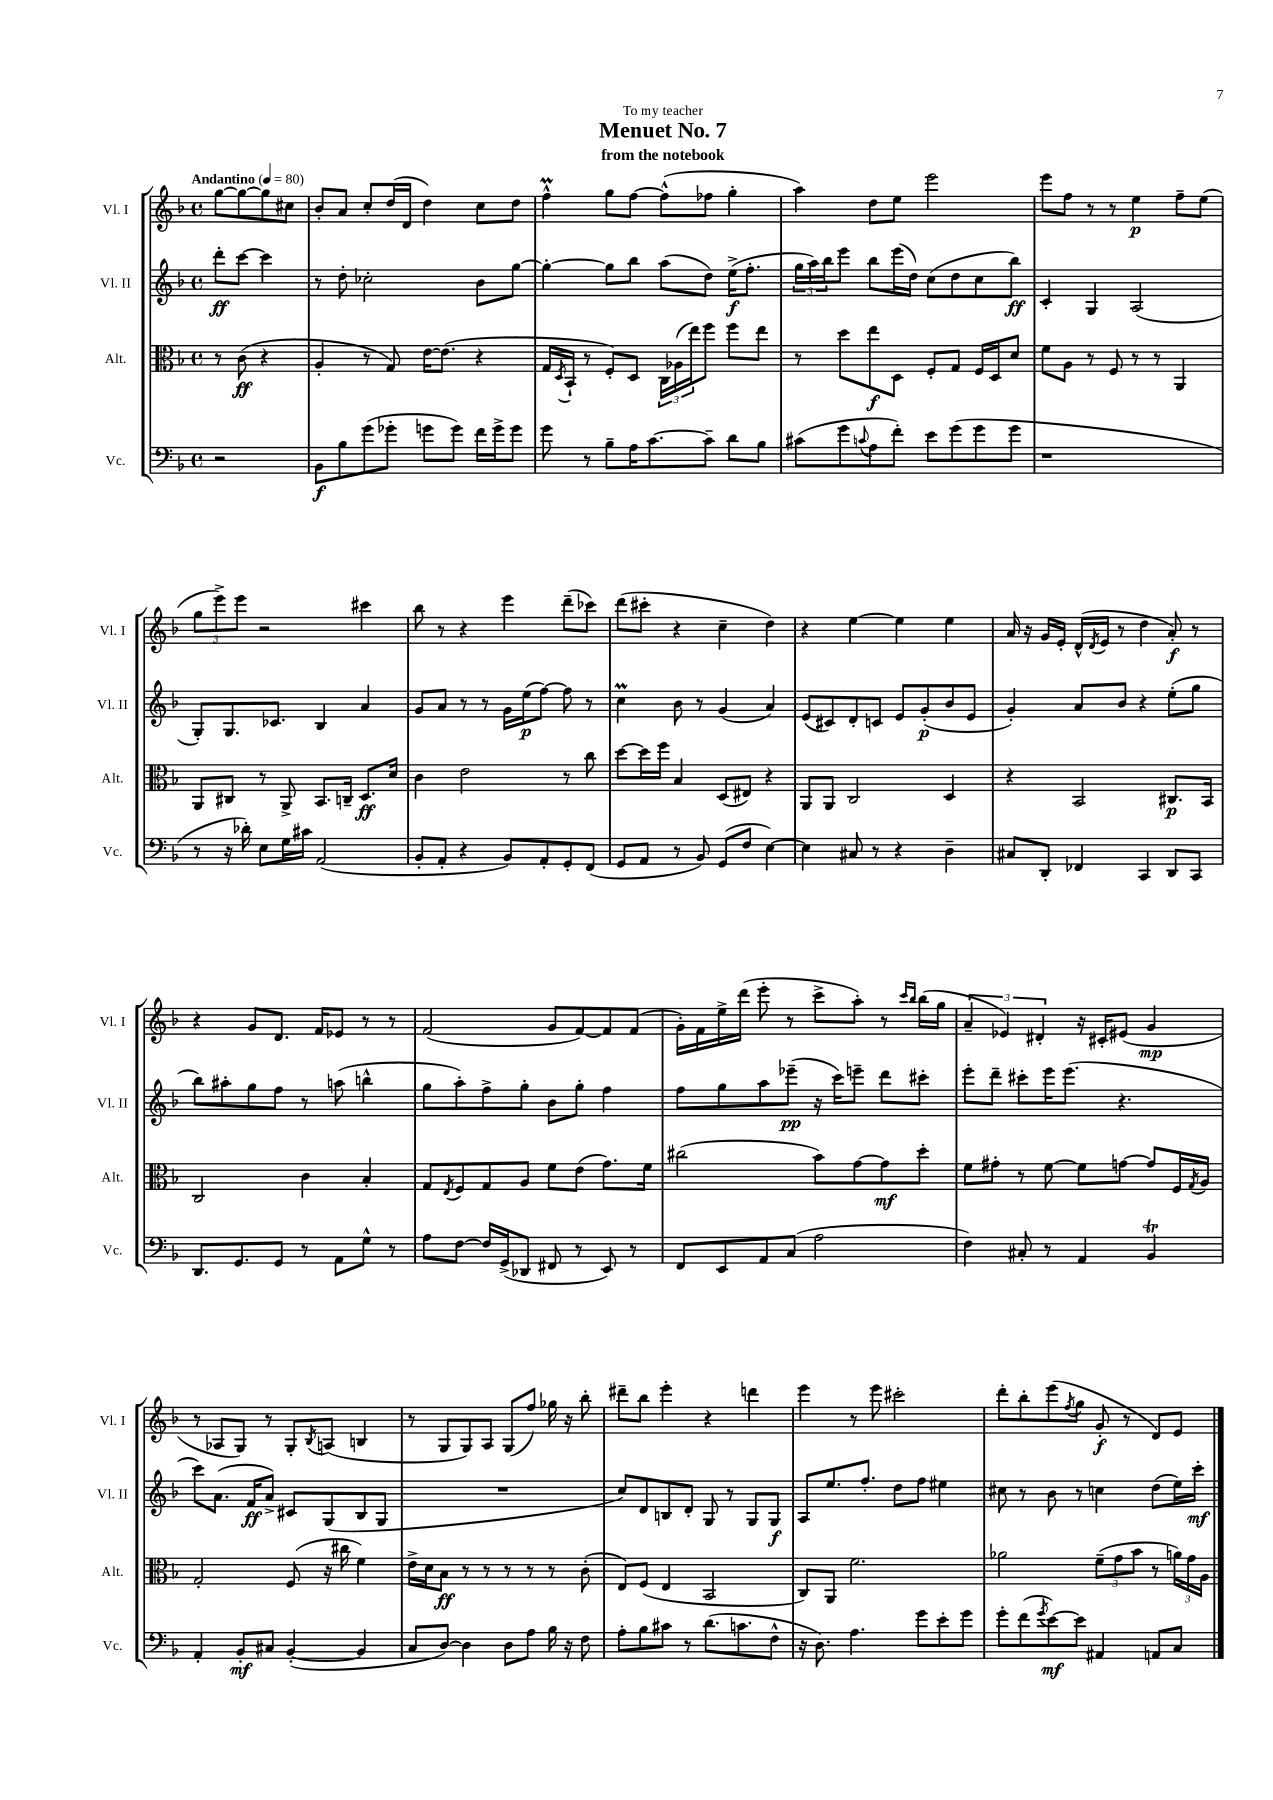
\header { title = "Menuet No. 7" subtitle = "from the notebook" dedication = "To my teacher" }
<<
\new StaffGroup <<
\new Staff = "s0" \with { instrumentName = "Vl. I" shortInstrumentName = "Vl. I" } {
    \clef treble \key f \major \defaultTimeSignature \time 4/4 \partial 2 \tempo "Andantino" 4 = 80
    g''8~ g''8~ g''8 cis''8 |
    bes'8-. a'8 c''8-. d''16( d'16 d''4) c''8 d''8 |
    f''4-^\prall g''8 f''8~ f''8-^( fes''8 g''4-. |
    a''4) d''8 e''8 e'''2 |
    e'''8 f''8 r8 r8 e''4\p f''8-- e''8( |
    \tuplet 3/2 { g''8 e'''8->) e'''8 } r2 cis'''4 |
    bes''8 r8 r4 e'''4 d'''8--( ces'''8) |
    d'''8( cis'''8-. r4 c''4-- d''4) |
    r4 e''4~ e''4 e''4 |
    a'16 r16 g'16 e'16-. d'16-^( \acciaccatura { d'8 } e'16 r8 d''4 a'8-.\f) r8 |
    r4 g'8 d'8. f'16 ees'8 r8 r8 |
    f'2( g'8 f'8~) f'8 f'8( |
    g'16-.) f'16 e''16-> d'''16( e'''8-. r8 c'''8-> a''8-.) r8 \grace { c'''16 bes''16 } bes''16( g''16 |
    \tuplet 3/2 { a'4-- ees'4) dis'4-. } r16 cis'16-. eis'8( g'4\mp |
    r8 aes8 g8) r8 g8-. \acciaccatura { bes8 } a8( b4 |
    r8 g8 g8) a8 g8( f''8) ges''16 r16 bes''8-. |
    dis'''8-- bes''8 e'''4-. r4 d'''4 |
    e'''4 r8 e'''8 cis'''2-. |
    d'''8-. bes''8-. e'''8( \acciaccatura { f''8 } g''8 g'8-.\f r8 d'8) e'8 \bar "|." |
}
\new Staff = "s1" \with { instrumentName = "Vl. II" shortInstrumentName = "Vl. II" } {
    \clef treble \key f \major \defaultTimeSignature \time 4/4 \partial 2
    d'''8-.\ff c'''8~ c'''4 |
    r8 d''8-. ces''2-. bes'8 g''8~ |
    g''4~-. g''8 bes''8 a''8( d''8) e''16->\f( f''8.-. |
    \tuplet 3/2 { g''16 a''16) bes''16 } e'''8 bes''8 e'''16( d''16) c''8( d''8 c''8 bes''8\ff) |
    c'4-. g4 a2( |
    g8-.) g8. ces'8. bes4 a'4 |
    g'8 a'8 r8 r8 g'16 e''16\p( f''8~) f''8 r8 |
    c''4\prall bes'8 r8 g'4( a'4) |
    e'8( cis'8) d'8-. c'8 e'8 g'8-.\p( bes'8 e'8 |
    g'4-.) a'8 bes'8 r4 e''8-.( g''8 |
    bes''8) ais''8-. g''8 f''8 r8 a''8( b''4-^ |
    g''8 a''8-.) f''8-> g''8-. bes'8 g''8-. f''4 |
    f''8 g''8 a''8 ees'''8--\pp( r16 c'''16) e'''8-- d'''8 cis'''8-. |
    e'''8-. d'''8-- cis'''8-. e'''16 e'''8.( r4. |
    c'''8) a'8.( f'16\ff a'8->) cis'8 g8( bes8 g8 |
    R1 |
    c''8) d'8 b8 d'8-. g8 r8 g8 g8\f |
    a8 e''8. f''8.-. d''8 f''8 eis''4 |
    cis''8 r8 bes'8 r8 c''4 d''8( e''16) c'''16-.\mf \bar "|." |
}
\new Staff = "s2" \with { instrumentName = "Alt." shortInstrumentName = "Alt." } {
    \clef alto \key f \major \defaultTimeSignature \time 4/4 \partial 2
    r8 c'8\ff( r4 |
    a4-. r8 g8) e'16~ e'8.( r4 |
    g16 \acciaccatura { d8 } bes,16-! r8 f8-.) d8 \tuplet 3/2 { c16 aes16( e''16) } f''8 f''8 e''8 |
    r8 d''8 e''8\f d8 f8-. g8 f16 d16 d'8 |
    f'8 a8 r8 f8 r8 r8 a,4 |
    a,8 cis8 r8 a,8-> bes,8. c16-- d8.\ff d'16 |
    c'4 e'2 r8 c''8 |
    d''8~ d''16 f''16 bes4 d8( eis8) r4 |
    a,8 a,8 c2 d4 |
    r4 bes,2 cis8.\p bes,16 |
    c2 c'4 bes4-. |
    g8 \acciaccatura { e8 } f8 g8 a8 f'8 e'8( g'8.) f'16 |
    cis''2( bes'8) g'8~ g'8\mf d''8-. |
    f'8 gis'8-. r8 f'8~ f'8 g'8~ g'8 f16 \acciaccatura { g8 } a16 |
    g2-. f8( r16 cis''16 f'4) |
    e'16-> d'16 bes8\ff r8 r8 r8 r8 r8 c'8-.( |
    e8) f8( e4 bes,2 |
    c8) a,8 f'2. |
    aes'2 \tuplet 3/2 { f'8--( g'8 bes'8 } r8 \tuplet 3/2 { a'16) g'16 a16 } \bar "|." |
}
\new Staff = "s3" \with { instrumentName = "Vc." shortInstrumentName = "Vc." } {
    \clef bass \key f \major \defaultTimeSignature \time 4/4 \partial 2
    r2 |
    bes,8\f bes8 g'8( ges'8-. g'8 g'8) f'16 g'16-> g'8 |
    g'8 r8 bes8-- a16 c'8.~ c'8-- d'8 bes8 |
    cis'8( g'8 \appoggiatura { c'8 } a8 f'8-.) e'8 g'8( g'8 g'8 |
    r1 |
    r8 r16 des'16-.) e8 g16 cis'16 a,2( |
    bes,8-. a,8-. r4 bes,8) a,8-. g,8-. f,8( |
    g,8 a,8 r8 bes,8) g,8( f8 e4~) |
    e4 cis8 r8 r4 d4-- |
    cis8 d,8-. fes,4 c,4 d,8 c,8 |
    d,8. g,8. g,8 r8 a,8 g8-^ r8 |
    a8 f8~ f16 g,16->( des,8 fis,8 r8 e,8) r8 |
    f,8 e,8 a,8 c8( a2 |
    f4) cis8-. r8 a,4 bes,4\trill |
    a,4-. bes,8-.\mf cis8 bes,4~-.( bes,4 |
    c8 d8~) d4 d8 a8 bes16 r16 f8 |
    a8-. bes8 cis'8 r8 d'8.( c'8. f8-^ |
    r16 d8.) a4. g'8 e'8-. g'8 |
    g'8-. f'8( \acciaccatura { g'8 } e'8~\mf) e'8 ais,4 a,8 c8 \bar "|." |
}
>>
>>
\layout { \context { \Score \remove "Bar_number_engraver" } }
